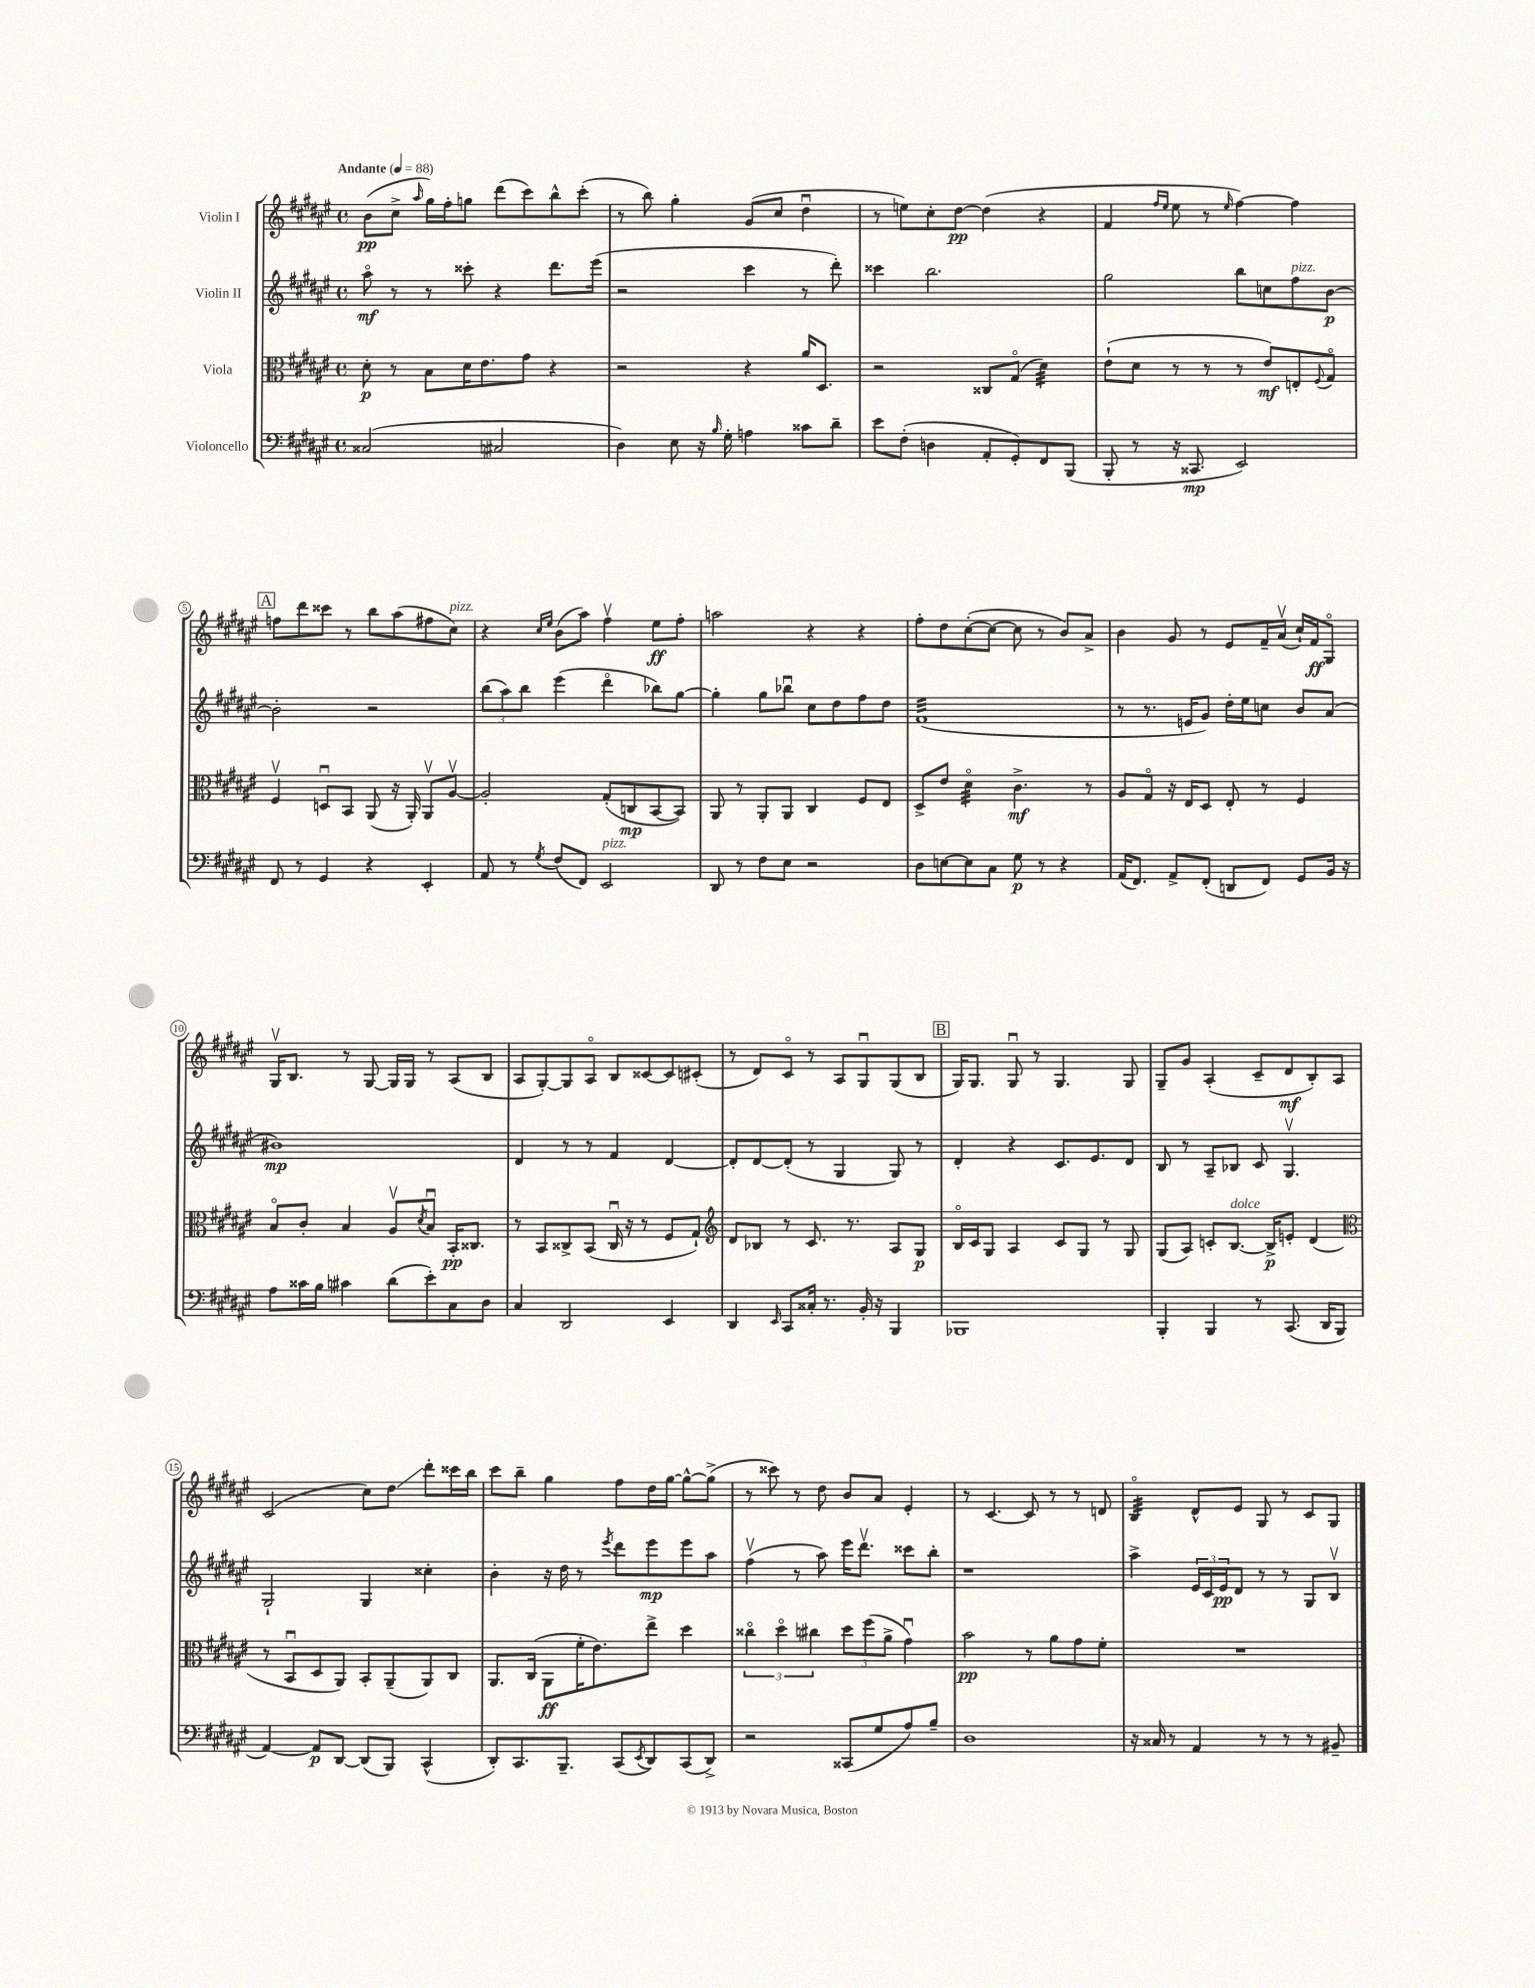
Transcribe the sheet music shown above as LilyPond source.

<<
\new StaffGroup <<
\new Staff = "s0" \with { instrumentName = "Violin I" } {
    \clef treble \key fis \major \defaultTimeSignature \time 4/4 \tempo "Andante" 4 = 88
    b'8\pp( cis''8-> \grace { ais''16 } gis''16) fis''16-. g''8 dis'''8( cis'''8) b''8-^ cis'''8-.( |
    r8 b''8) gis''4-. gis'8( cis''8 dis''4\downbow |
    r8 e''8) cis''8-. dis''8~\pp dis''4( r4 |
    fis'4 \grace { fis''16 eis''16 } eis''8 r8 \grace { eis''16 } fis''4~) fis''4 |
    \mark \markup { \box "A" } f''8 dis'''8 cisis'''8 r8 b''8 ais''8( fis''8 cis''8^\markup { \italic "pizz." }) |
    r4 \grace { cis''16 eis''16 } b'8( ais''8) fis''4\upbow eis''8\ff fis''8-. |
    a''2 r4 r4 |
    fis''8-. dis''8 cis''8~-.( cis''8~ cis''8 r8 b'8) ais'8-> |
    b'4 gis'8 r8 eis'8 fis'16-- ais'16\upbow( cis''16-!) fis'16\ff gis8\flageolet |
    gis16\upbow b8. r8 gis8~ gis16 gis16 r8 ais8( b8 |
    ais8 gis8~-.) gis8 ais8\flageolet b8 cisis'8~ cisis'8 cis'8-.( |
    r8 dis'8) cis'8\flageolet r8 ais8 gis8\downbow gis8( b8 |
    \mark \markup { \box "B" } gis16) gis8. gis8\downbow r8 gis4. gis8 |
    gis8-- gis'8 ais4-.( cis'8-- dis'8\mf b8-.) ais8 |
    cis'2( cis''8) dis''8\glissando dis'''8-. cisis'''16 b''16 |
    cis'''8 b''8-- gis''4 fis''8 dis''16 gis''16~ gis''8~-^ gis''8->( |
    r8 cisis'''8) r8 dis''8 b'8 ais'8 eis'4-. |
    r8 cis'4.~ cis'8 r8 r8 d'8 |
    b4:32\flageolet dis'8-^ eis'8 gis8 r8 cis'8 gis8 \bar "|." |
}
\new Staff = "s1" \with { instrumentName = "Violin II" } {
    \clef treble \key fis \major \defaultTimeSignature \time 4/4
    ais''8\flageolet\mf r8 r8 cisis'''8-. r4 dis'''8. eis'''16( |
    r2 cis'''4 r8 dis'''8-.) |
    cisis'''4 b''2. |
    gis''2 b''8 c''8 fis''8^\markup { \italic "pizz." } b'8~\p |
    \mark \markup { \box "A" } b'2-. r2 |
    \tuplet 3/2 { b''8( ais''8) b''8 } eis'''4( dis'''4\flageolet bes''8) gis''8~ |
    gis''4-. gis''8 bes''8\downbow cis''8 dis''8 fis''8 dis''8 |
    fis'1:32( |
    r8 r8. e'16 gis'8) dis''16-. eis''16 c''8 b'8 ais'8( |
    bis'1\mp) |
    dis'4 r8 r8 fis'4 dis'4~ |
    dis'8-. dis'8~ dis'8-.( r8 gis4 gis8) r8 |
    \mark \markup { \box "B" } dis'4-. r4 cis'8. eis'8. dis'8 |
    b8 r8 ais8-- bes8 cis'8 gis4.\upbow |
    gis2-! gis4 cisis''4-. |
    b'4-. r16 dis''16 r8 \acciaccatura { eis'''8 } dis'''8 eis'''8\mp eis'''8 ais''8 |
    fis''4\upbow( r8 ais''8) eis'''16 dis'''8.\upbow cisis'''8 b''8-. |
    r1 |
    ais''4-> \tuplet 3/2 { eis'16 cis'16 eis'16\pp } dis'8 r8 r8 gis8 b8\upbow \bar "|." |
}
\new Staff = "s2" \with { instrumentName = "Viola" } {
    \clef alto \key fis \major \defaultTimeSignature \time 4/4
    dis'8-.\p r8 b8 dis'16 eis'8. gis'8 r4 |
    r2 r4 ais'16 dis8. |
    r2 cisis8 gis8\flageolet( dis'4:32) |
    eis'8-!( dis'8 r8 r8 r8 eis'8\mf) e8-. \appoggiatura { fis8 } gis8\flageolet |
    \mark \markup { \box "A" } fis4\upbow d8\downbow b,8 ais,8( r16 ais,16-.) ais,8\upbow ais8~\upbow |
    ais2-. gis8-.( c8\mp b,8~ b,8) |
    ais,8 r8 ais,8-. ais,8 cis4 fis8 eis8 |
    dis8-> eis'8 dis'4:32\flageolet cis'4.->\mf r8 |
    ais8 gis8\flageolet r16 eis16 dis8 eis8-. r8 fis4 |
    b8\flageolet cis'8-. b4 ais8\upbow \acciaccatura { dis'8 } b8\downbow b,16-.\pp cisis8. |
    r8 b,8 cisis8-> b,8( cisis16\downbow r16 r8 fis8 gis8-!) |
    \clef treble dis'8 bes8 r8 cis'8. r8. ais8 gis8\p |
    \mark \markup { \box "B" } b16\flageolet cis'16 gis8 ais4 cis'8 gis8 r8 gis8 |
    gis8( ais8) c'8-. b8.~^\markup { \italic "dolce" } b16->\p e'8-. dis'4( |
    \clef alto r8 b,8\downbow dis8 ais,8) b,8-. ais,8--( ais,8) cis8 |
    ais,8. cis16( ais,8\ff fis'16-. eis'8.) eis''8-> dis''4 |
    \tuplet 3/2 { cisis''4\flageolet dis''4\flageolet cis''4 } \tuplet 3/2 { dis''8 fis''8( ais'8-> } gis'4\downbow) |
    b'2\pp r8 ais'8 gis'8 fis'8-. |
    R1 \bar "|." |
}
\new Staff = "s3" \with { instrumentName = "Violoncello" } {
    \clef bass \key fis \major \defaultTimeSignature \time 4/4
    cisis2( cis2 |
    dis4) eis8 r16 \grace { b16 } gis16-. a4 cisis'8 dis'8-- |
    eis'8 fis8-.( d4 ais,8-. gis,8-.) fis,8 b,,8( |
    b,,8-. r8 r16 cisis,8.\mp eis,2) |
    \mark \markup { \box "A" } fis,8 r8 gis,4 r4 eis,4-. |
    ais,8 r8 \acciaccatura { gis8 } fis8( fis,8) eis,2^\markup { \italic "pizz." } |
    dis,8 r8 fis8 eis8 r2 |
    dis8 e8~ e8 cis8 gis8\p r8 r4 |
    ais,16( fis,8.) ais,8-> fis,8-.( d,8 fis,8) gis,8 b,16 r16 |
    ais8 cisis'16 b16 cis'4 dis'8( eis'8-.) cis8 dis8 |
    cis4 dis,2 eis,4 |
    dis,4 \grace { eis,16 } cis,8 cisis16-. r8. b,16-. r16 b,,4 |
    \mark \markup { \box "B" } bes,,1 |
    b,,4-. b,,4 r8 cis,8.( dis,16 b,,8 |
    ais,4~) ais,8\p dis,8~ dis,8( b,,8) cis,4-^( |
    dis,8-.) cis,8. b,,8.-- cis,8( \acciaccatura { eis,8 } dis,8) cis,8( dis,8->) |
    r2 cisis,8( gis8 ais8) b8-- |
    dis1 |
    r16 cisis16 r8 ais,4 r8 r8 r8 bis,8-- \bar "|." |
}
>>
>>
\layout { \context { \Score \override BarNumber.stencil = #(make-stencil-circler 0.1 0.3 ly:text-interface::print) } }
